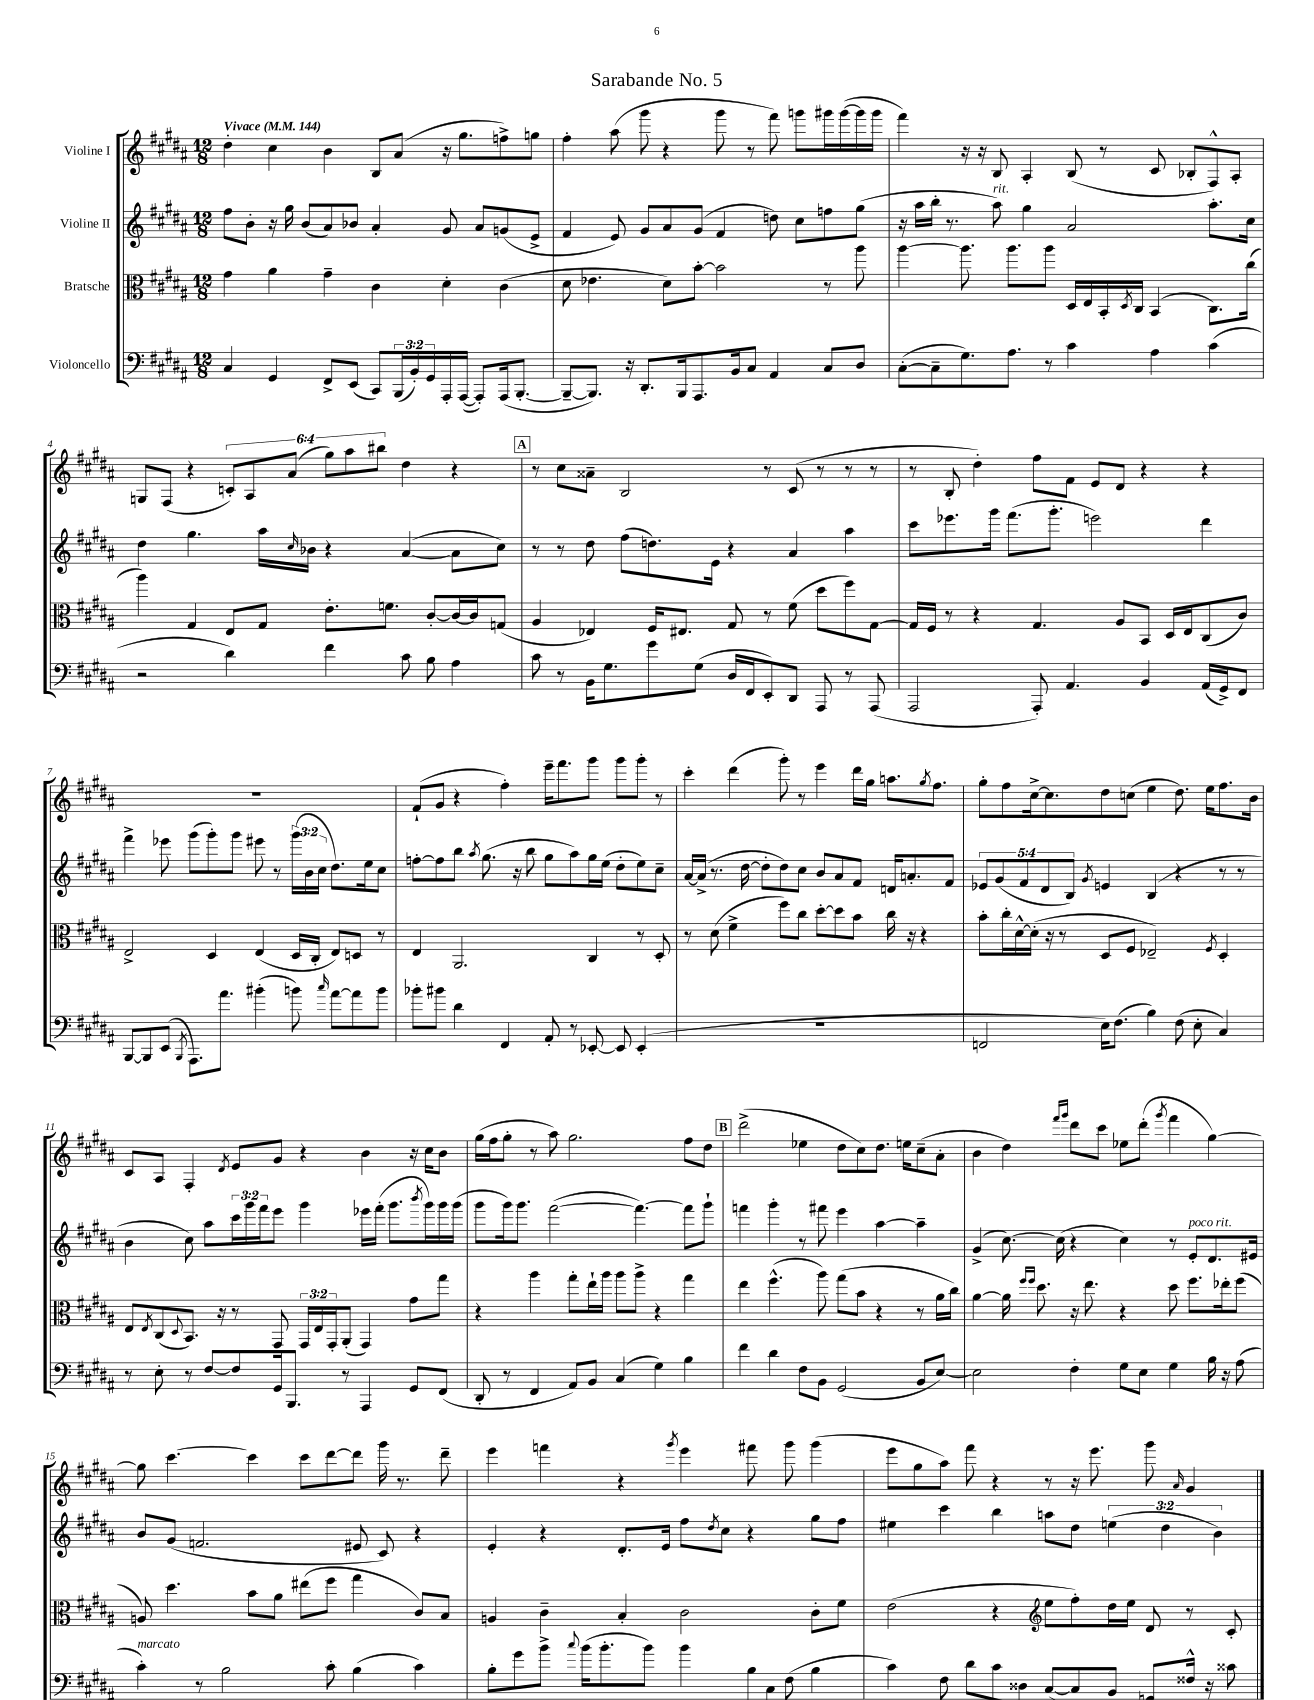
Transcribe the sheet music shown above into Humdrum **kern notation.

**kern	**kern	**kern	**kern
*staff4	*staff3	*staff2	*staff1
*clefF4	*clefC3	*clefG2	*clefG2
*k[f#c#g#d#a#]	*k[f#c#g#d#a#]	*k[f#c#g#d#a#]	*k[f#c#g#d#a#]
*M12/8	*M12/8	*M12/8	*M12/8
*MM144	*MM144	*MM144	*MM144
4C#	4g#	8ff#	4dd#'
.	.	8b'	.
4GG#	4a#	16r	4cc#
.	.	16gg#	.
.	.	(8b	.
8FF#^	4g#~	8a#)	4b
(8EE	.	8b-	.
8CC#)	4c#	4a#'	8B
(24BBB	.	.	(8a#
24BB')	.	.	.
24GG#	.	.	.
16AAA#'	4d#'	8g#	16r
([16AAA#	.	.	8.gg#
8AAA#'])	.	8a#	.
(16AAA#	(4c#	(8g	8ff^)
[8.BBB'	.	.	.
.	.	8e^	8gg
=	=	=	=
8BBB~_	8d#	4f#	4ff#'
8.BBB])	4.e-	.	.
.	.	8e)	(8aa#
16r	.	.	.
8.DD#'	.	8g#	8ggg#
.	8d#)	8a#	4r
16BBB	.	.	.
8.AAA#	[8b'	(8g#	.
.	2b]	4f#	8ggg#
16BB	.	.	.
8C#	.	.	8r
4AA#	.	8dd)	8fff#)
.	.	8cc#	8ggg
8C#	8r	8ff	16ggg#
.	.	.	([16ggg#
8D#	8aa#	(8gg#	16ggg#]
.	.	.	16ggg#
=	=	=	=
([8C#'	[4aa#	16r	4fff#)
.	.	16aa#	.
8C#~]	.	16bb'	.
.	.	8.r	.
8.G#)	8.aa#]	.	16r
.	.	.	16r
.	.	8aa#)	8B
8.A#	8.aa#	.	.
.	.	4gg#	4A#'
8r	8aa#	.	.
4c#	16D#	2a#	(8B
.	16E	.	.
.	16BB'	.	8r
.	8qD#	.	.
.	16C#	.	.
4A#	(4BB	.	8c#
.	.	.	8B-'
(4c#	8.C#)	8.aa#'	8F#^^)
.	.	.	8A#'
.	(16cc#	16cc#	.
=	=	=	=
2r	4aa#)	4dd#	8G
.	.	.	(8F#
.	4G#	4.gg#	4r
4d#)	8E	.	12c')
.	.	.	12A#
.	8G#	16aa#	.
.	.	.	(12a#
.	.	16qqcc#	.
.	.	16b-	.
4f#	8.e'	4r	12gg#)
.	.	.	12aa#
.	.	.	12bb#
.	8.f	.	.
8c#	.	([4a#	4dd#
8B	[8c#'	.	.
4A#	16c#_	8a#]	4r
.	16c#]	.	.
.	(8G	8cc#)	.
=	=	=	=
8c#	4A#	8r	8r
8r	.	8r	8cc#
16BB	4E-)	8dd#	8a##~
8.G#	.	.	.
.	.	(8ff#	2B
8g#	16F#	8.dd)	.
.	8.E#	.	.
(8G#	.	.	.
.	.	16e	.
16D#	8G#	4r	.
16FF#	.	.	.
8EE')	8r	.	8r
8DD#	(8f#	4a#	(8c#
8AAA#	8dd#	.	8r
8r	8ff#)	4aa#	8r
(8AAA#	[8G#	.	8r
=	=	=	=
2AAA#	16G#]	8ccc#	8r
.	16F#	.	.
.	8r	8.eee-	8B'
.	4r	.	4dd#')
.	.	16ggg#	.
.	.	(8.fff#	.
8AAA#')	4.G#	.	8ff#
.	.	8.ggg#'	.
4.AA#	.	.	8f#
.	.	2eee)	8e
.	8A#	.	8d#
4BB	8BB	.	4r
.	16D#	.	.
.	16E	.	.
(16AA#	(8C#	4ddd#	4r
16GG#^)	.	.	.
8FF#	8c#)	.	.
=	=	=	=
[8BBB	2E^	4fff#^	1.r
8BBB]	.	.	.
(8EE	.	8eee-	.
8qBBB	.	.	.
8.AAA#)	.	(8ggg#	.
.	4D#	8ggg#')	.
8.a#	.	.	.
.	.	8ggg#	.
(4b#'	(4E	8eee#	.
.	.	8r	.
8b)	16D#	(24ggg#	.
.	.	24b	.
.	16C#'	.	.
.	.	24cc#	.
16qqcc#	.	.	.
[8a#	8E)	8.dd#)	.
8a#]	8D	.	.
.	.	16ee	.
8b	8r	8cc#	.
=	=	=	=
8b-'	4E	[8ff'	(8f#`
8b#	.	8ff]	8g#
4d#	2.AA#	8bb	4r
.	.	8qaa#	.
.	.	(8.gg#	.
4FF#	.	.	4ff#')
.	.	16r	.
.	.	8bb	.
8AA#'	.	8gg#	16eee~
.	.	.	8.fff#
8r	.	8aa#)	.
[8EE-'	4C#	16gg#	8ggg#
.	.	(16ee	.
8EE-]	.	8dd#'	8ggg#
(4EE-'	8r	8ee)	8ggg#'
.	8D#'	8cc#~	8r
=	=	=	=
1.r	8r	[16a#	4ccc#'
.	.	(16a#^]	.
.	(8d#	8.r	.
.	4f#^	.	(4ddd#
.	.	[16dd#	.
.	.	8dd#']	.
.	8ff#)	8dd#)	8ggg#')
.	8cc#	8cc#	8r
.	[8dd#'	8b	4eee
.	8dd#]	8a#	.
.	8b	8f#	16ddd#
.	.	.	16gg#
.	16cc#	16d	8.aa
.	16r	8.a'	.
.	4r	.	.
.	.	.	8qgg#
.	.	.	8.ff#
.	.	8f#	.
=	=	=	=
2FF	8b'	10e-	8gg#'
.	.	(10g#	.
.	16cc#'	.	8ff#
.	[16d#^^	.	.
.	.	10f#	.
.	(16d#']	.	[16cc#^
.	.	10d#	.
.	16r	.	8.cc#]
.	8r	.	.
.	.	10B)	.
.	.	8qg#	.
16E)	8D#	4e	8dd#
(8.F#	.	.	.
.	8F#	.	(8cc
4B)	2E-~)	(4B	4ee
(8F#	.	4r	8.dd#)
8E'	.	.	.
.	.	.	16ee
.	8qF#	.	.
4C#)	4D#'	8r	8.ff#
.	.	8r	.
.	.	.	16b
=	=	=	=
8r	8E	4b	8c#
.	8qE	.	.
8E'	(8C#	.	8A#
.	8qqD#	.	.
8r	8.BB)	8cc#)	4F#'
[8F#	.	8aa#	.
.	16r	.	.
.	.	.	8qd#
8F#]	8r	24ccc#	8e
.	.	24ggg#	.
.	.	24fff#	.
16GG#	8GG#	8eee	8g#
8.BBB	.	.	.
.	24GG#	4ggg#	4r
.	24E	.	.
.	24GG#'	.	.
8r	(8AA#'	.	.
4AAA#	4GG#)	16eee-	4b
.	.	(16fff#'	.
.	.	8.ggg#	.
8GG#	8g#	.	16r
.	.	8qbbb	.
.	.	16ggg#)	16cc#
(8FF#	8gg#	16ggg#	8b
.	.	(16ggg#	.
=	=	=	=
8DD#'	4r	8ggg#	(16gg#
.	.	.	16ff#
8r	.	16ggg#)	8gg#'
.	.	8.ggg#	.
4FF#	4aa#	.	8r
.	.	([2fff#	8aa#)
8AA#)	8gg#'	.	2.gg#
8BB	16ee`	.	.
.	16aa#	.	.
(4C#	8aa#	.	.
.	8aa#^	4.fff#_)	.
4G#)	4r	.	.
4B	4gg#	8fff#]	8ff#
.	.	8ggg#`	8dd#
=	=	=	=
4f#	4ee	4fff	(2ddd#^
4d#	(4.ff#^^	4ggg#'	.
8F#	.	8r	4ee-
8BB	8aa#)	8fff#	.
(2GG#	(8gg#	4eee	8dd#
.	8b	.	8cc#)
.	4r	[4aa#	8.dd#
.	.	.	16ee
8BB	8r	4aa#~]	(8cc#~
[8E)	16a#	.	8a#'
.	16cc#)	.	.
=	=	=	=
2E]	[4a#	(4g#^	4b
.	16a#]	[8.cc#)	4dd#)
.	16qqff#	.	.
.	16qqff#	.	.
.	8.dd#	.	.
.	.	(16cc#]	.
.	.	.	16qqfff#
.	.	.	16qqggg#
4F#'	16r	4r	8ddd#
.	8.ee	.	.
.	.	.	8ccc#
8G#	4r	4cc#)	8ee-
8E	.	.	(8ddd#'
.	.	.	8qggg#
4G#	8dd#	8r	4fff#
.	8.ff#	8e'	.
16B	.	8.d#	[4gg#)
16r	16ee-'	.	.
(8A#	(8ff#	.	.
.	.	16e#	.
=	=	=	=
4c#')	8A)	8b	8gg#]
.	4.dd#	(8g#	[4.ccc#
8r	.	2.f	.
2B	.	.	.
.	8b	.	4ccc#]
.	8a#	.	.
.	(8ee#	.	8ccc#
8c#'	8ff#	.	[8ddd#
(4B	4gg#	8e#	8ddd#]
.	.	8c#)	16ggg#
.	.	.	8.r
4c#)	8c#)	4r	.
.	8B	.	8ddd#~
=	=	=	=
8B'	4A	4e'	4eee
8g#	.	.	.
8b^	4c#~	4r	4fff
8qqcc#	.	.	.
(16b	.	.	.
8.b'	.	.	.
.	4B'	8.d#'	4r
8b)	.	.	.
.	.	16e	.
.	.	.	8qggg#
4b	2c#	8ff#	4eee
.	.	8qdd#	.
.	.	8cc#	.
16B	.	4r	8fff#
16C#	.	.	.
(8F#	.	.	8ggg#
4B	8c#'	8gg#	(4ggg#
.	8f#	8ff#	.
=	=	=	=
4c#)	(2e	4ee#	8eee
.	.	.	8gg#
8F#	.	4ccc#	8aa#)
8d#	.	.	8fff#
8c#	4r	4bb	4r
8D##	.	.	.
*	*clefG2	*	*
([8C#	8ee	8aa	8r
8C#]	8ff#')	8dd#	16r
.	.	.	8.eee
8BB	16dd#	(6ee	.
.	16ee	.	.
8GG^)	8d#	.	8ggg#
.	.	6dd#	.
.	.	.	16qqa#
16F##^^	8r	.	4g#
16r	.	.	.
.	.	6b)	.
8c##	8c#'	.	.
==	==	==	==
*-	*-	*-	*-
